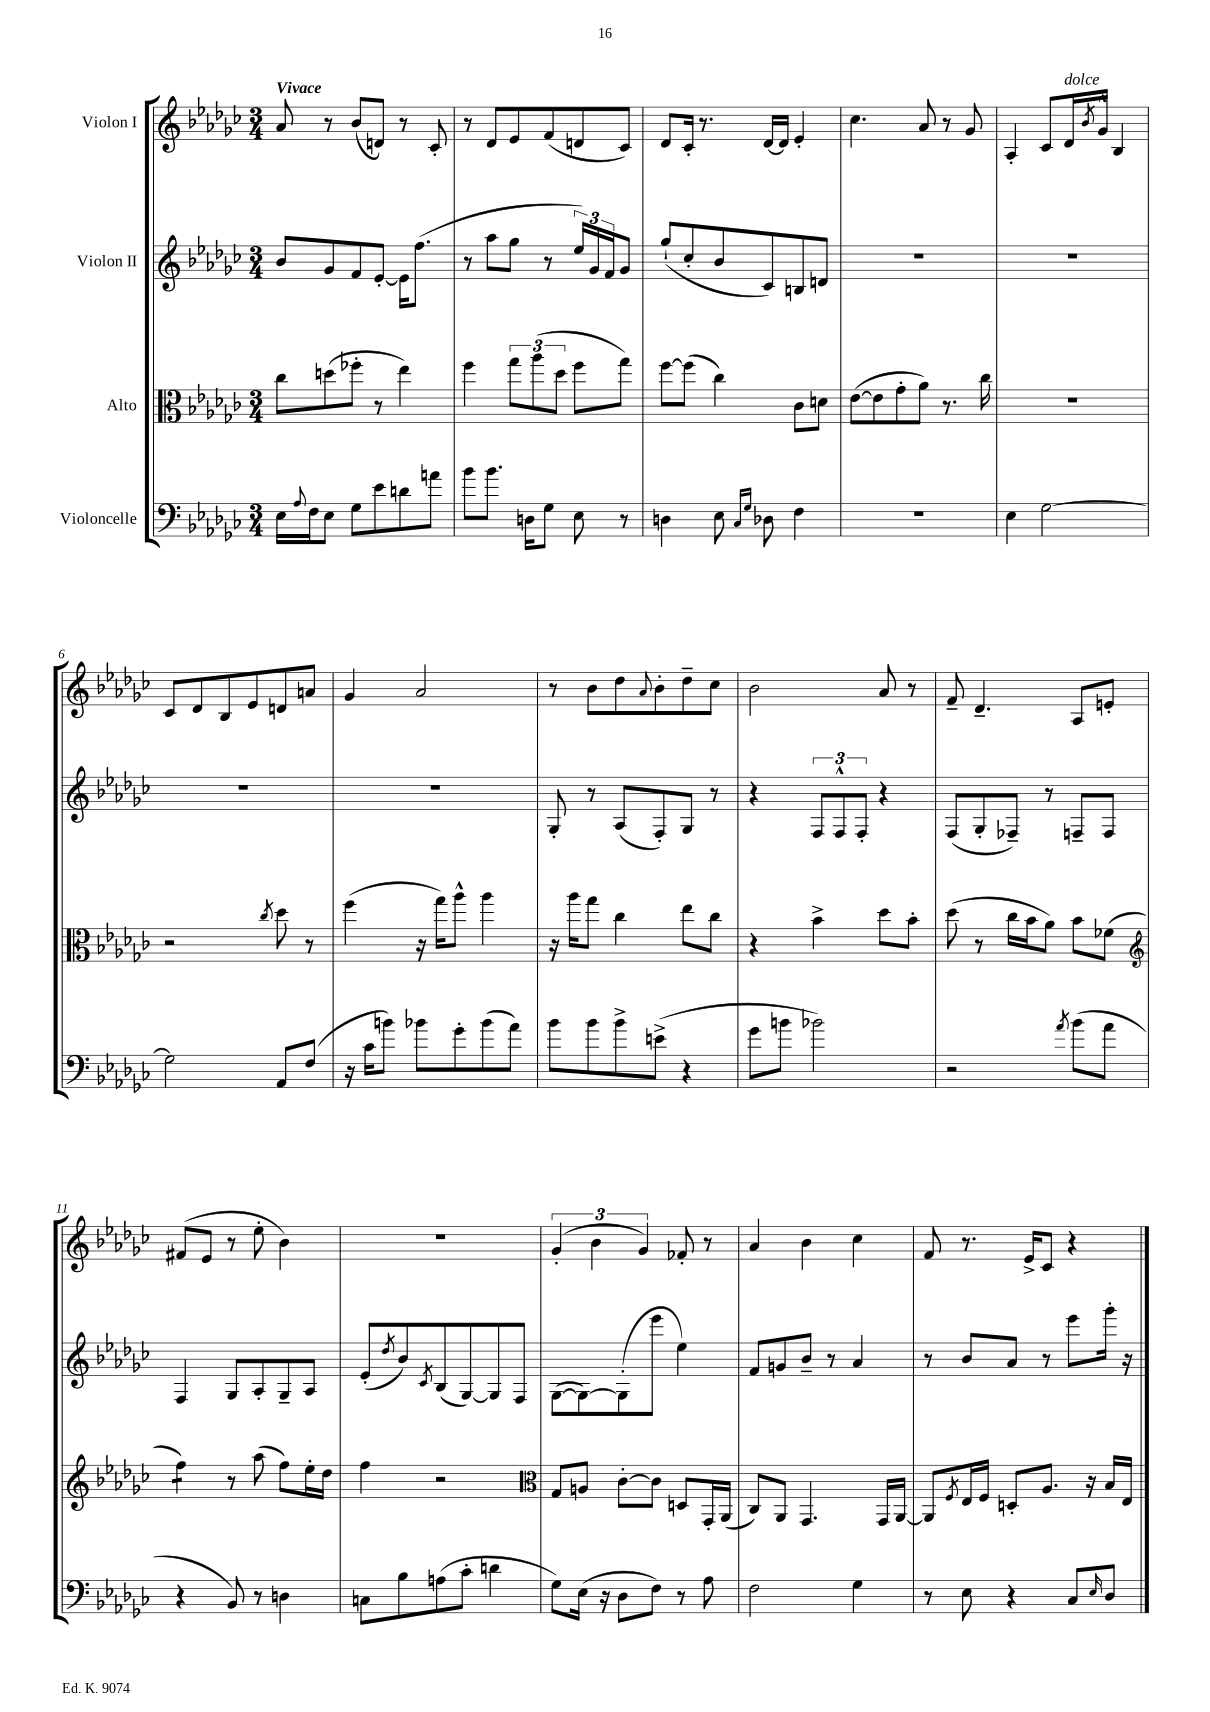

**kern	**kern	**kern	**kern
*staff4	*staff3	*staff2	*staff1
*clefF4	*clefC3	*clefG2	*clefG2
*k[b-e-a-d-g-c-]	*k[b-e-a-d-g-c-]	*k[b-e-a-d-g-c-]	*k[b-e-a-d-g-c-]
*M3/4	*M3/4	*M3/4	*M3/4
16E-\LL	8cc-\L	8b-/L	8a-/
8qqA-/	.	.	.
16F\J	.	.	.
8E-\J	(8dd\	8g-/	8r
8G-\L	8ff-'\J	8f/	(8b-/L
8e-\	8r	[8e-'/J	8d/J)
8d\	4ee-\)	16e-\]LK	8r
.	.	(8.ff\J	.
8a\J	.	.	8c-'/
=	=	=	=
8b-\L	4ff\	8r	8r
8.b-\J	.	8aa-\L	8d-/L
.	12gg-\L	8gg-\J	8e-/
16D\LK	.	.	.
.	(12aa-\	.	.
8G-\J	.	8r	(8f/
.	12dd-\J	.	.
8E-\	8ff\L	24ee-/LL)	8d/
.	.	24g-/	.
.	.	24f/J	.
8r	8gg-\J)	8g-/J	8c-/J)
=	=	=	=
4D\	[8ff\L	(8gg-`/L	8d-/L
.	(8ff\]J	8cc-'/	16c-'/Jk
.	.	.	8.r
8E-\	4cc-\)	8b-/	.
16qqC-/LL	.	.	.
16qqG-/JJ	.	.	.
8D-\	.	8c-/)	[16d-/LL
.	.	.	16d-/]JJ
4F\	8c-\L	8B/	4e-'/
.	8d\J	8d/J	.
=	=	=	=
2.r	([8e-\L	2.r	4.cc-\
.	8e-\]	.	.
.	8g-'\	.	.
.	8a-\J)	.	8a-/
.	8.r	.	8r
.	.	.	8g-/
.	16cc-\	.	.
=	=	=	=
4E-\	2.r	2.r	4A-'/
[2G-\	.	.	8c-/L
.	.	.	16d-/L
.	.	.	8qb-/
.	.	.	16g-^^/JJ
.	.	.	4B-/
=	=	=	=
2G-\]	2r	2.r	8c-/L
.	.	.	8d-/
.	.	.	8B-/
.	.	.	8e-/
.	8qcc-/	.	.
8AA-/L	8dd-\	.	8d/
(8F/J	8r	.	8a/J
=	=	=	=
16r	(4ff\	2.r	4g-/
16c-\LK	.	.	.
8b\J)	.	.	.
8b-\L	16r	.	2a-/
.	16gg-\LK)	.	.
8g-'\	8aa-^^\J	.	.
(8b-\	4aa-\	.	.
8a-\J)	.	.	.
=	=	=	=
8b-\L	16r	8G-'/	8r
.	16aa-\LK	.	.
8b-\	8gg-\J	8r	8b-\L
8b-^\	4cc-\	(8A-/L	8dd-\
.	.	.	8qqa-/
(8e^\J	.	8F'/)	8b-'\
4r	8ee-\L	8G-/J	8dd-~\
.	8cc-\J	8r	8cc-\J
=	=	=	=
8g-\L	4r	4r	2b-\
8b\J	.	.	.
2b-\)	4b-^\	12F/L	.
.	.	12F^^/	.
.	.	12F'/J	.
.	8dd-\L	4r	8a-/
.	8b-'\J	.	8r
=	=	=	=
2r	(8dd-\	(8F/L	8f~/
.	8r	8G-'/	4.d-~/
.	16cc-\LL	8F-~/J)	.
.	16b-\J	.	.
.	8a-\J)	8r	.
8qa-/	.	.	.
(8b-\L	8b-\L	8F~/L	8A-/L
8a-\J	(8f-\J	8F/J	8e'/J
=	=	=	=
*	*clefG2	*	*
4r	4ff\)	4F/	(8f#/L
.	.	.	8e-/J
8BB-/)	8r	8G-/L	8r
8r	(8aa-\	8A-'/	8ee-'\
4D\	8ff\L)	8G-~/	4b-\)
.	16ee-'\L	8A-/J	.
.	16dd-\JJ	.	.
=	=	=	=
8C\L	4ff\	(8e-'/L	2.r
.	.	8qdd-/	.
8B-\	.	8b-/)	.
.	.	8qc-/	.
(8A\	2r	(8B-/	.
8c-'\J	.	[8G-/)	.
4d\	.	8G-/]	.
.	.	8F/J	.
=	=	=	=
*	*clefC3	*	*
8G-\L)	8G-/L	([8G-\L	(6g-'/
(16E-\Jk	8A/J	8G-\_)	.
.	.	.	6b-\
16r	.	.	.
8D-\L	[8c-'\L	(8G-'\]	.
.	.	.	6g-/)
8F\J)	8c-\]J	8eee-\J	.
8r	8D/L	4ee-\)	8f-'/
8A-\	16GG-'/L	.	8r
.	(16AA-/JJ	.	.
=	=	=	=
2F\	8C-/L)	8f/L	4a-/
.	8AA-/J	8g/	.
.	4.GG-/	8b-~/J	4b-\
.	.	8r	.
4G-\	.	4a-/	4cc-\
.	16GG-/LL	.	.
.	[16AA-/JJ	.	.
=	=	=	=
8r	8AA-/]L	8r	8f/
.	8qF/	.	.
8E-\	16E-/L	8b-/L	8.r
.	16F/JJ	.	.
4r	8D'/L	8a-/J	.
.	.	.	16e-^/LK
.	8.A-/J	8r	8c-/J
8C-/L	.	8eee-\L	4r
.	16r	.	.
16qqE-/	.	.	.
8D-/J	16B-/LL	16ggg-'\Jk	.
.	16E-/JJ	16r	.
==	==	==	==
*-	*-	*-	*-
